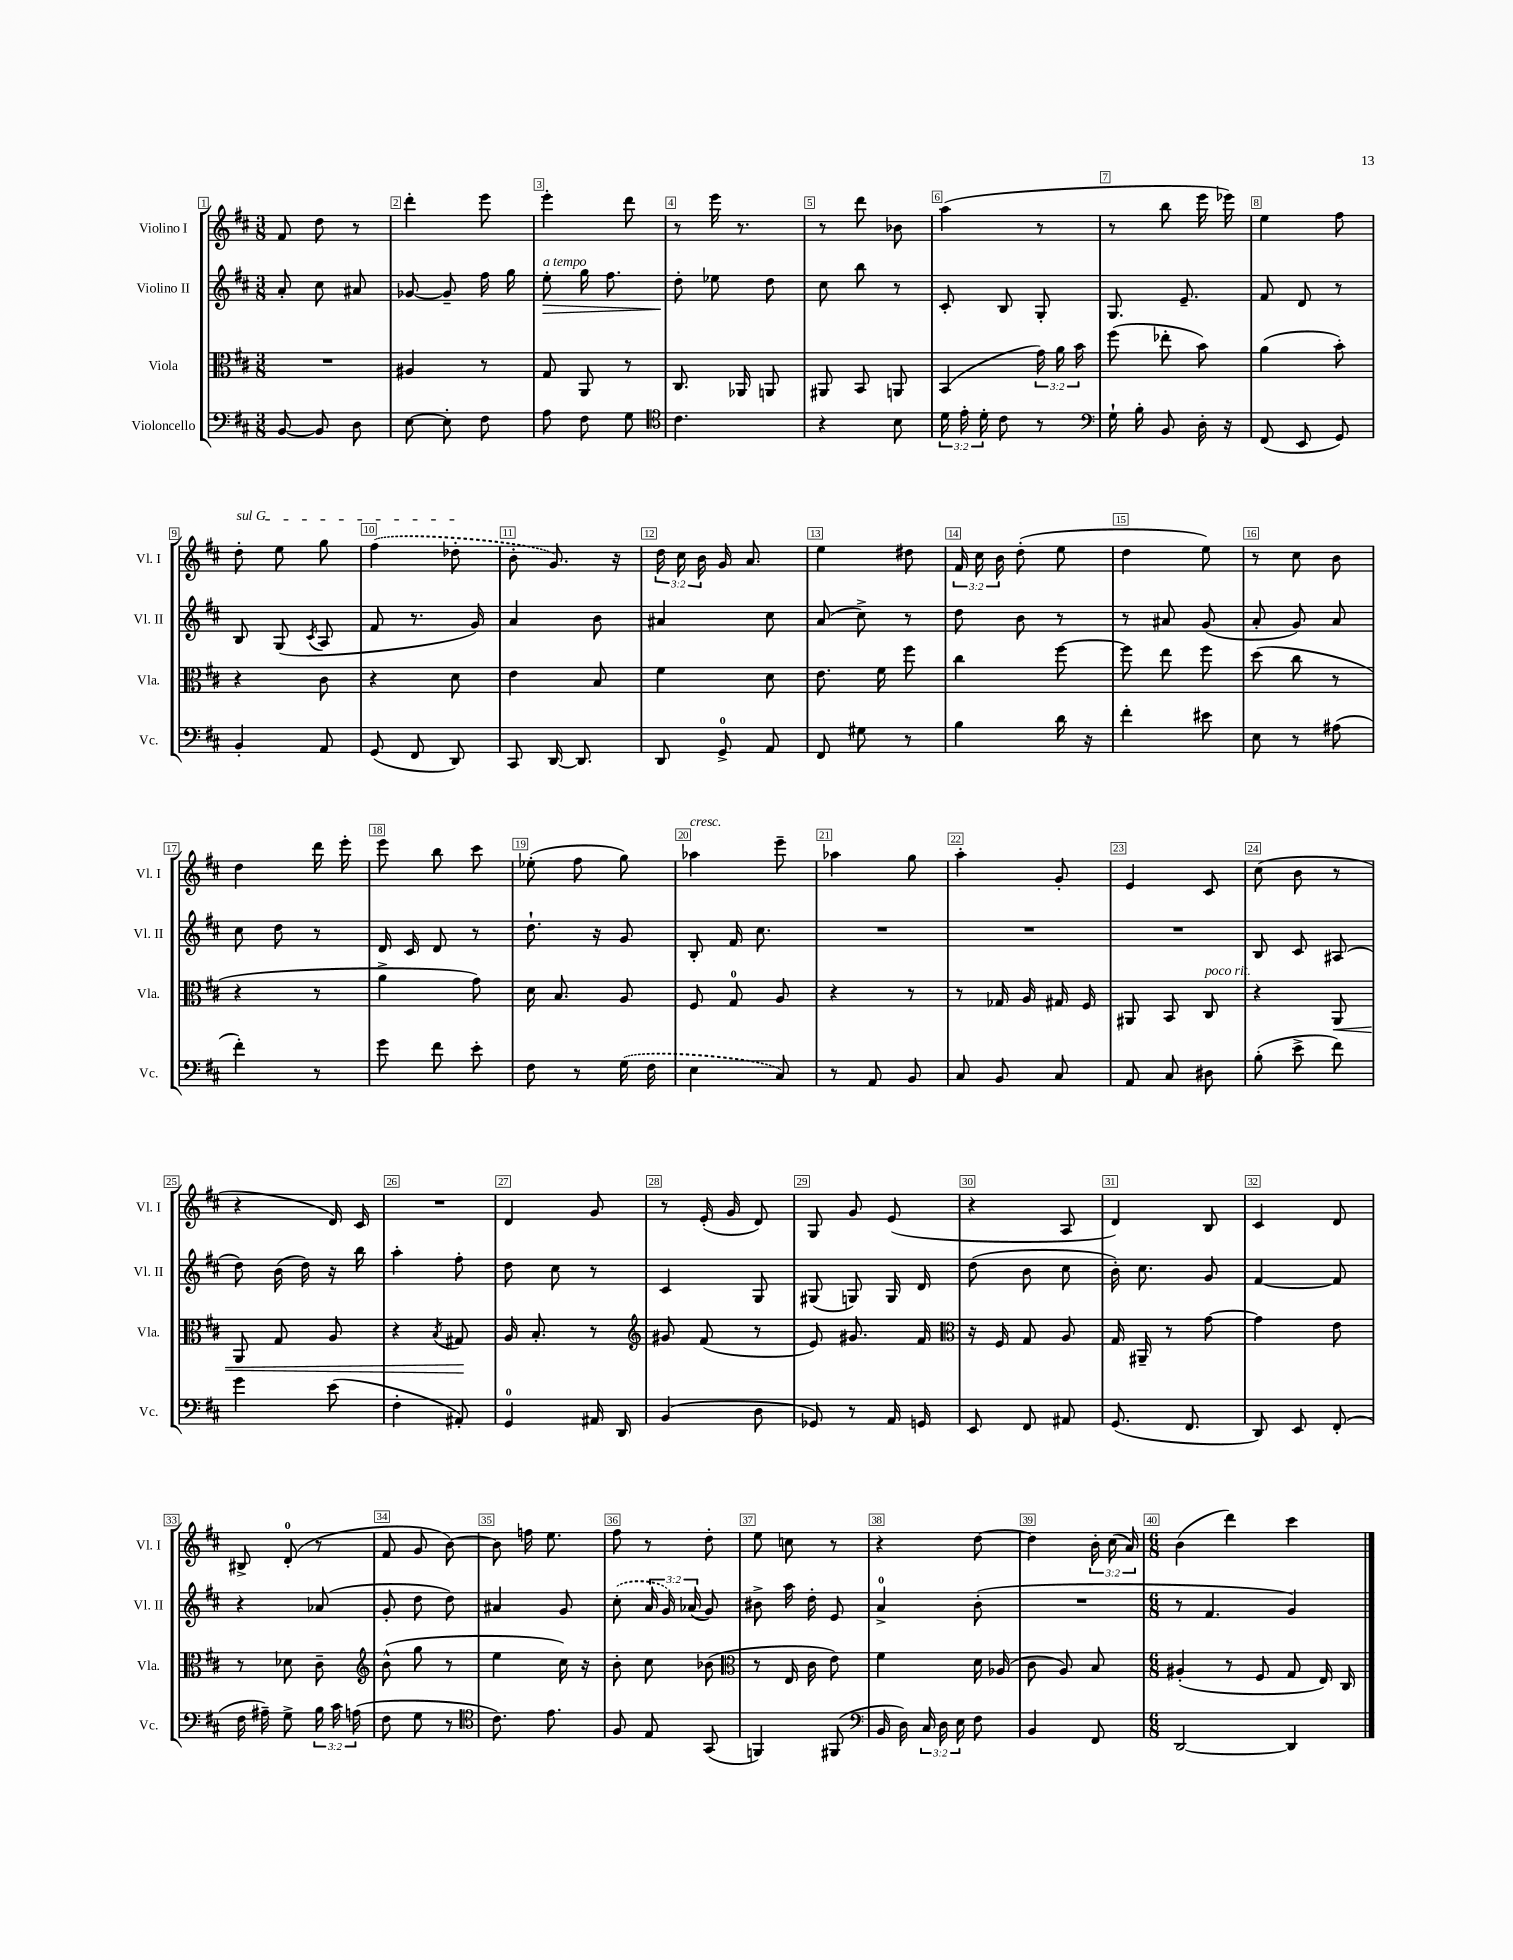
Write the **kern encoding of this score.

**kern	**kern	**dynam	**kern	**dynam	**kern
*part4	*part3	*part3	*part2	*part2	*part1
*staff4	*staff3	*staff3	*staff2	*staff2	*staff1
*I"Violoncello	*I"Viola	*	*I"Violino II	*	*I"Violino I
*I'Vc.	*I'Vla.	*	*I'Vl. II	*	*I'Vl. I
*clefF4	*clefC3	*	*clefG2	*	*clefG2
*k[f#c#]	*k[f#c#]	*	*k[f#c#]	*	*k[f#c#]
*M3/8	*M3/8	*	*M3/8	*	*M3/8
=1	=1	=1	=1	=1	=1
[8BB/	4.r	.	8a'/	.	8f#/
8BB/]	.	.	8cc#\	.	8dd\
8D\	.	.	8a#X/	.	8r
=2	=2	=2	=2	=2	=2
[8E\	4A#X/	.	[8g-X/	.	4ddd'\
8E'\]	.	.	8g-~/]	.	.
8F#\	8r	.	16ff#\	.	8eee\
.	.	.	16gg\	.	.
=3	=3	=3	=3	=3	=3
!	!	!	!LO:TX:a:i:t=a tempo	!	!
!	!	!	!	!LO:HP:b	!
8A\	8G/	.	8ee'\	>	4eee'\
8F#\	8AA/	.	16gg\	.	.
.	.	.	8.ff#\	.	.
8G\	8r	.	.	.	8ddd\
=4	=4	=4	=4	=4	=4
*clefC4	*	*	*	*	*
4.c#\	8.C#/	.	8dd'\	.	8r
.	.	.	8ee-X\	]	16eee\
.	16AA-X/	.	.	.	8.r
.	8AAn/	.	8dd\	.	.
=5	=5	=5	=5	=5	=5
4r	8AA#X/	.	8cc#\	.	8r
.	8BB/	.	8bb\	.	8ddd\
8B\	8AAn/	.	8r	.	8b-X\
=6	=6	=6	=6	=6	=6
24d\	(4BB/	.	8c#'/	.	(4aa\
24e'\	.	.	.	.	.
24d'\	.	.	.	.	.
8c#\	.	.	8B/	.	.
8r	24g\)	.	8G'/	.	8r
.	24a\	.	.	.	.
.	24b\	.	.	.	.
=7	=7	=7	=7	=7	=7
*clefF4	*	*	*	*	*
16G`\	(8ff#\	.	8.G/	.	8r
16B'\	.	.	.	.	.
8BB/	8ee-X'\	.	.	.	8bb\
.	.	.	8.e~/	.	.
16D'\	8b\)	.	.	.	16eee\
16r	.	.	.	.	16eee-X\)
=8	=8	=8	=8	=8	=8
(8FF#/	(4a\	.	8f#/	.	4ee\
8EE/	.	.	8d/	.	.
8GG/)	8b'\)	.	8r	.	8ff#\
!!LO:LB:g=z
=9	=9	=9	=9	=9	=9
!	!	!	!	!	!LO:TX:a:i:t=sul G
4BB'/	4r	.	8B/	.	8dd'\
.	.	.	(8G/	.	8ee\
.	.	.	8qc#/	.	.
8AA/	8c#\	.	8A/	.	8gg\
=10	=10	=10	=10	=10	=10
(8GG/	4r	.	8f#/	.	(4ff#\
8FF#/	.	.	8.r	.	.
8DD/)	8d\	.	.	.	8dd-X'\
.	.	.	16g/)	.	.
=11	=11	=11	=11	=11	=11
8CC#/	4e\	.	4a/	.	8b'\
[16DD/	.	.	.	.	8.g/)
8.DD/]	.	.	.	.	.
.	8B/	.	8b\	.	.
.	.	.	.	.	16r
=12	=12	=12	=12	=12	=12
8DD/	4f#\	.	4a#X/	.	24dd\
.	.	.	.	.	24cc#\
.	.	.	.	.	24b\
8GG^/	.	.	.	.	16g/
.	.	.	.	.	8.a/
8AA/	8d\	.	8cc#\	.	.
=13	=13	=13	=13	=13	=13
8FF#/	8.e\	.	(8a/	.	4ee\
8G#X\	.	.	8cc#^\)	.	.
.	16f#\	.	.	.	.
8r	8ff#\	.	8r	.	8dd#X\
=14	=14	=14	=14	=14	=14
4B\	4cc#\	.	8dd\	.	24f#/
.	.	.	.	.	24cc#\
.	.	.	.	.	24b\
.	.	.	8b\	.	(8dd'\
16d\	[8ff#\	.	8r	.	8ee\
16r	.	.	.	.	.
=15	=15	=15	=15	=15	=15
4f#'\	8ff#\]	.	8r	.	4dd\
.	8ee\	.	8a#X/	.	.
8e#X\	8ff#\	.	(8g/	.	8ee\)
=16	=16	=16	=16	=16	=16
8E\	(8dd\	.	8a'/	.	8r
8r	8cc#\	.	8g/)	.	8cc#\
(8A#X\	8r	.	8a/	.	8b\
!!LO:LB:g=z
=17	=17	=17	=17	=17	=17
4f#'\)	4r	.	8cc#\	.	4dd\
.	.	.	8dd\	.	.
8r	8r	.	8r	.	16ddd\
.	.	.	.	.	16eee'\
=18	=18	=18	=18	=18	=18
8g\	4a^\	.	16d/	.	8eee\
.	.	.	16c#/	.	.
8f#\	.	.	8d/	.	8bb\
8e'\	8g\)	.	8r	.	8ccc#\
=19	=19	=19	=19	=19	=19
8F#\	16d\	.	8.dd`\	.	(8ee-X'\
.	8.B/	.	.	.	.
8r	.	.	.	.	8ff#\
.	.	.	16r	.	.
(16G\	8A/	.	8g/	.	8gg\)
16F#\	.	.	.	.	.
=20	=20	=20	=20	=20	=20
!	!	!	!	!	!LO:TX:a:i:t=cresc.
4E\	8F#/	.	8B'/	.	4aa-X\
.	8G/	.	16f#/	.	.
.	.	.	8.cc#\	.	.
8C#/)	8A/	.	.	.	8eee~\
=21	=21	=21	=21	=21	=21
8r	4r	.	4.r	.	4aa-X\
8AA/	.	.	.	.	.
8BB/	8r	.	.	.	8gg\
=22	=22	=22	=22	=22	=22
8C#/	8r	.	4.r	.	4aa'\
8BB/	16G-X/	.	.	.	.
.	16A/	.	.	.	.
8C#/	16G#X/	.	.	.	8g'/
.	16F#/	.	.	.	.
=23	=23	=23	=23	=23	=23
8AA/	8AA#X/	.	4.r	.	4e/
8C#/	8BB/	.	.	.	.
!	!LO:TX:a:i:t=poco rit.	!	!	!	!
8D#X\	8C#/	.	.	.	8c#/
=24	=24	=24	=24	=24	=24
(8B'\	4r	.	8B/	.	(8cc#\
8e^\	.	.	8c#/	.	8b\
!	!	!LO:HP:b	!	!	!
8f#\)	8AA/	<	(8A#X/	.	8r
!!LO:LB:g=z
=25	=25	=25	=25	=25	=25
4g\	8AA/	.	8dd\)	.	4r
.	8G/	.	(16b\	.	.
.	.	.	16dd\)	.	.
(8e\	8A/	.	16r	.	16d/)
.	.	.	16bb\	.	16c#/
=26	=26	=26	=26	=26	=26
4F#'\	4r	.	4aa'\	.	4.r
.	8qB/	.	.	.	.
8AA#X'/)	8G#X/	.	8ff#'\	.	.
.	.	[	.	.	.
=27	=27	=27	=27	=27	=27
4GG/	16A/	.	8dd\	.	4d/
.	8.B'/	.	.	.	.
.	.	.	8cc#\	.	.
16AA#X/	8r	.	8r	.	8g/
16DD/	.	.	.	.	.
=28	=28	=28	=28	=28	=28
*	*clefG2	*	*	*	*
(4BB/	8g#X/	.	4c#/	.	8r
.	(8f#/	.	.	.	(16e'/
.	.	.	.	.	16g/
8D\	8r	.	8G/	.	8d/)
=29	=29	=29	=29	=29	=29
8GG-X/)	8e/)	.	(8G#X/	.	8G/
8r	8.g#X/	.	8Gn/)	.	8g/
16AA/	.	.	16G/	.	(8e/
16GGn/	16f#/	.	16d/	.	.
=30	=30	=30	=30	=30	=30
*	*clefC3	*	*	*	*
8EE/	16r	.	(8dd\	.	4r
.	16F#/	.	.	.	.
8FF#/	8G/	.	8b\	.	.
8AA#X/	8A/	.	8cc#\	.	8A/
=31	=31	=31	=31	=31	=31
(8.GG/	16G/	.	16b'\)	.	4d/)
.	16AA#X~/	.	8.cc#\	.	.
.	8r	.	.	.	.
8.FF#/	.	.	.	.	.
.	[8g\	.	8g/	.	8B/
=32	=32	=32	=32	=32	=32
8DD/)	4g\]	.	[4f#/	.	4c#/
8EE/	.	.	.	.	.
(8FF#'/	8e\	.	8f#/]	.	8d/
!!LO:LB:g=z
=33	=33	=33	=33	=33	=33
16F#\	8r	.	4r	.	8B#X^/
16A#X~\)	.	.	.	.	.
8G^\	8d-X\	.	.	.	(8d'/
24B\	8c#~\	.	(8a-X/	.	8r
24c#\	.	.	.	.	.
(24An\	.	.	.	.	.
=34	=34	=34	=34	=34	=34
*	*clefG2	*	*	*	*
8F#\	(8b^^\	.	8g'/	.	8f#/
8G\	8gg\	.	8dd\	.	8g/
8r	8r	.	8dd\)	.	[8b\)
=35	=35	=35	=35	=35	=35
*clefC4	*	*	*	*	*
8.c#\)	4ee\	.	4a#X/	.	8b\]
.	.	.	.	.	16ffn\
8.e\	.	.	.	.	8.ee\
.	16cc#\)	.	8g/	.	.
.	16r	.	.	.	.
=36	=36	=36	=36	=36	=36
8F#/	8b'\	.	(8cc#'\	.	8ff#\
8E/	8cc#\	.	24a/	.	8r
.	.	.	24g/)	.	.
.	.	.	(24a-X/	.	.
(8GG/	(8b-X\	.	8g/)	.	8dd'\
=37	=37	=37	=37	=37	=37
*	*clefC3	*	*	*	*
4FFn/)	8r	.	8b#X^\	.	8ee\
.	16E/	.	16aa\	.	8ccn\
.	16c#\	.	16dd'\	.	.
(8FF#X/	8e\)	.	8e/	.	8r
=38	=38	=38	=38	=38	=38
*clefF4	*	*	*	*	*
16BB/	4f#\	.	4a^/	.	4r
16D\)	.	.	.	.	.
24C#/	.	.	.	.	.
24D\	.	.	.	.	.
24E\	.	.	.	.	.
8F#\	16d\	.	(8b'\	.	[8dd\
.	(16A-X/	.	.	.	.
=39	=39	=39	=39	=39	=39
4BB/	8c#\	.	4.r	.	4dd\]
.	8A/)	.	.	.	.
8FF#/	8B/	.	.	.	24b'\
.	.	.	.	.	(24cc#\
.	.	.	.	.	24a/)
=40	=40	=40	=40	=40	=40
*M6/8	*M6/8	*	*M6/8	*	*M6/8
[2DD/	(4A#X'/	.	8r	.	(4b\
.	.	.	4.f#/	.	.
.	8r	.	.	.	4ddd\)
.	8F#/	.	.	.	.
4DD/]	8G/	.	4g/)	.	4ccc#\
.	16E/)	.	.	.	.
.	16C#/	.	.	.	.
==	==	==	==	==	==
*-	*-	*-	*-	*-	*-
